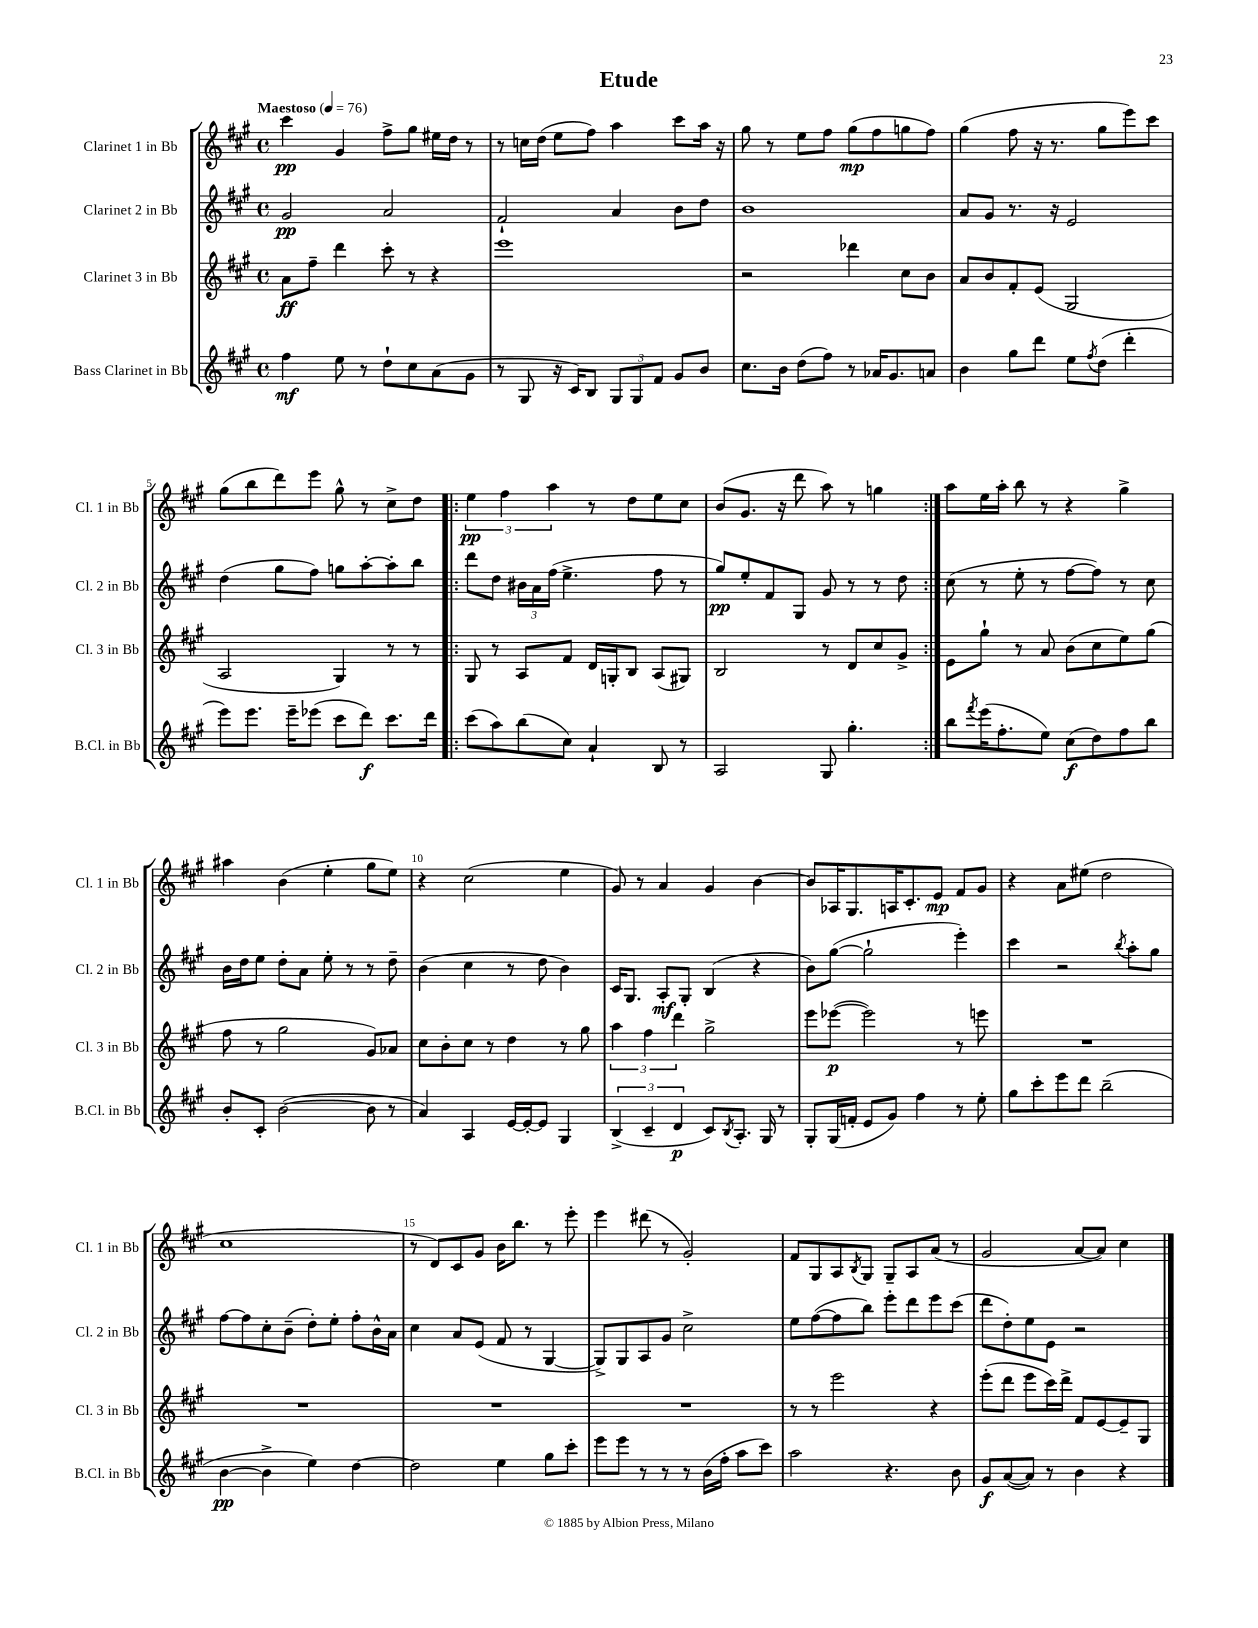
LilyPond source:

\header { title = "Etude" }
<<
\new StaffGroup <<
\new Staff = "s0" \with { instrumentName = "Clarinet 1 in Bb" shortInstrumentName = "Cl. 1 in Bb" } {
    \clef treble \key a \major \defaultTimeSignature \time 4/4 \tempo "Maestoso" 4 = 76
    cis'''4\pp gis'4 fis''8-> gis''8 eis''16 d''16 r8 |
    r8 c''16 d''16( e''8 fis''8) a''4 cis'''8 a''16 r16 |
    gis''8 r8 e''8 fis''8 gis''8\mp( fis''8 g''8 fis''8) |
    gis''4( fis''8 r16 r8. gis''8 e'''8) cis'''8 |
    gis''8( b''8 d'''8) e'''8 gis''8-^ r8 cis''8-> d''8 |
    \repeat volta 2 { \tuplet 3/2 { e''4\pp fis''4 a''4 } r8 d''8 e''8 cis''8 |
    b'8( gis'8. r16 d'''8 a''8) r8 g''4 | }
    a''8 e''16 a''16-. b''8 r8 r4 gis''4-> |
    ais''4 b'4( e''4-. gis''8 e''8) |
    r4 cis''2( e''4 |
    gis'8) r8 a'4 gis'4 b'4~ |
    b'8 aes16 gis8. a16 cis'8.-. e'8\mp fis'8 gis'8 |
    r4 a'8 eis''8( d''2 |
    cis''1 |
    r8 d'8) cis'8 gis'8 b'16 b''8. r8 e'''8-. |
    e'''4 dis'''8( r8 gis'2-.) |
    fis'8 gis8 a8 \acciaccatura { b8 } gis8 gis8-- a8 a'8( r8 |
    gis'2 a'8~ a'8) cis''4 \bar "|." |
}
\new Staff = "s1" \with { instrumentName = "Clarinet 2 in Bb" shortInstrumentName = "Cl. 2 in Bb" } {
    \clef treble \key a \major \defaultTimeSignature \time 4/4
    gis'2\pp a'2 |
    fis'2-! a'4 b'8 d''8 |
    b'1 |
    a'8 gis'8 r8. r16 e'2 |
    d''4( gis''8 fis''8) g''8 a''8~-. a''8-. b''8 |
    \repeat volta 2 { d'''8 d''8 \tuplet 3/2 { bis'16 a'16 fis''16( } e''4.-> fis''8 r8 |
    gis''8\pp) e''8-. fis'8 gis8 gis'8 r8 r8 d''8 | }
    cis''8( r8 e''8-. r8 fis''8~ fis''8) r8 cis''8 |
    b'16 d''16 e''8 d''8-. a'8 e''8-. r8 r8 d''8-- |
    b'4( cis''4 r8 d''8 b'4) |
    cis'16 gis8. a8-.\mf gis8-. b4( r4 |
    b'8) gis''8~( gis''2-! e'''4-.) |
    cis'''4 r2 \acciaccatura { b''8 } a''8-. gis''8 |
    fis''8~ fis''8 cis''8-. b'8--( d''8-.) e''8-. fis''8-. b'16-^ a'16 |
    cis''4 a'8 e'8( fis'8 r8 gis4~ |
    gis8->) gis8 a8 gis'8 cis''2-> |
    e''8 fis''8~( fis''8 b''8) e'''8-. d'''8 e'''8 cis'''8( |
    d'''8 d''8-.) e''8 e'8 r2 \bar "|." |
}
\new Staff = "s2" \with { instrumentName = "Clarinet 3 in Bb" shortInstrumentName = "Cl. 3 in Bb" } {
    \clef treble \key a \major \defaultTimeSignature \time 4/4
    a'8\ff fis''8-- d'''4 cis'''8-. r8 r4 |
    e'''1 |
    r2 des'''4 cis''8 b'8 |
    a'8 b'8 fis'8-. e'8( gis2 |
    a2 gis4) r8 r8 |
    \repeat volta 2 { gis8 r8 a8 fis'8 d'16 g16-. b8 a8( gis8) |
    b2 r8 d'8 cis''8 gis'8-> | }
    e'8 gis''8-! r8 a'8 b'8( cis''8 e''8) gis''8( |
    fis''8 r8 gis''2 gis'8) aes'8 |
    cis''8 b'8-. cis''8 r8 d''4 r8 gis''8 |
    \tuplet 3/2 { a''4 fis''4 d'''4 } gis''2-> |
    e'''8 ees'''8~\p( ees'''2) r8 e'''8 |
    R1 |
    R1 |
    R1 |
    R1 |
    r8 r8 e'''2 r4 |
    e'''8-.( d'''8 e'''8 cis'''16) d'''16-> fis'8 e'8~ e'8-- gis8 \bar "|." |
}
\new Staff = "s3" \with { instrumentName = "Bass Clarinet in Bb" shortInstrumentName = "B.Cl. in Bb" } {
    \clef treble \key a \major \defaultTimeSignature \time 4/4
    fis''4\mf e''8 r8 d''8-! cis''8 a'8( gis'8 |
    r8 gis8 r16 cis'16) b8 \tuplet 3/2 { gis8 gis8 fis'8 } gis'8 b'8 |
    cis''8. b'16 d''8( fis''8) r8 aes'16 gis'8. a'8 |
    b'4 gis''8 d'''8 e''8 \acciaccatura { fis''8 } d''8( d'''4-. |
    e'''8) e'''8. e'''16-- ees'''8( cis'''8 d'''8\f) cis'''8. d'''16 |
    \repeat volta 2 { cis'''8( a''8) b''8( cis''8) a'4-! b8 r8 |
    a2 gis8 gis''4.-. | }
    b''8 \acciaccatura { fis'''8 } e'''16( fis''8.-. e''8) cis''8\f( d''8) fis''8 b''8 |
    b'8-. cis'8-. b'2~( b'8 r8 |
    a'4) a4 e'16~ e'16~-. e'8 gis4 |
    \tuplet 3/2 { b4->( cis'4-- d'4\p } cis'8) \acciaccatura { b8 } a8.-. gis16 r8 |
    gis8-. gis16( f'16-. e'8 gis'8) fis''4 r8 e''8-. |
    gis''8 cis'''8-. e'''8 d'''8 b''2--( |
    b'4~\pp b'4-> e''4) d''4~ |
    d''2 e''4 gis''8 cis'''8-. |
    e'''8 e'''8 r8 r8 r8 b'16( fis''16-. a''8 cis'''8) |
    a''2 r4. b'8 |
    gis'8\f a'8~( a'8) r8 b'4 r4 \bar "|." |
}
>>
>>
\layout { \context { \Score \override BarNumber.break-visibility = ##(#f #t #t) barNumberVisibility = #(every-nth-bar-number-visible 5) } }
